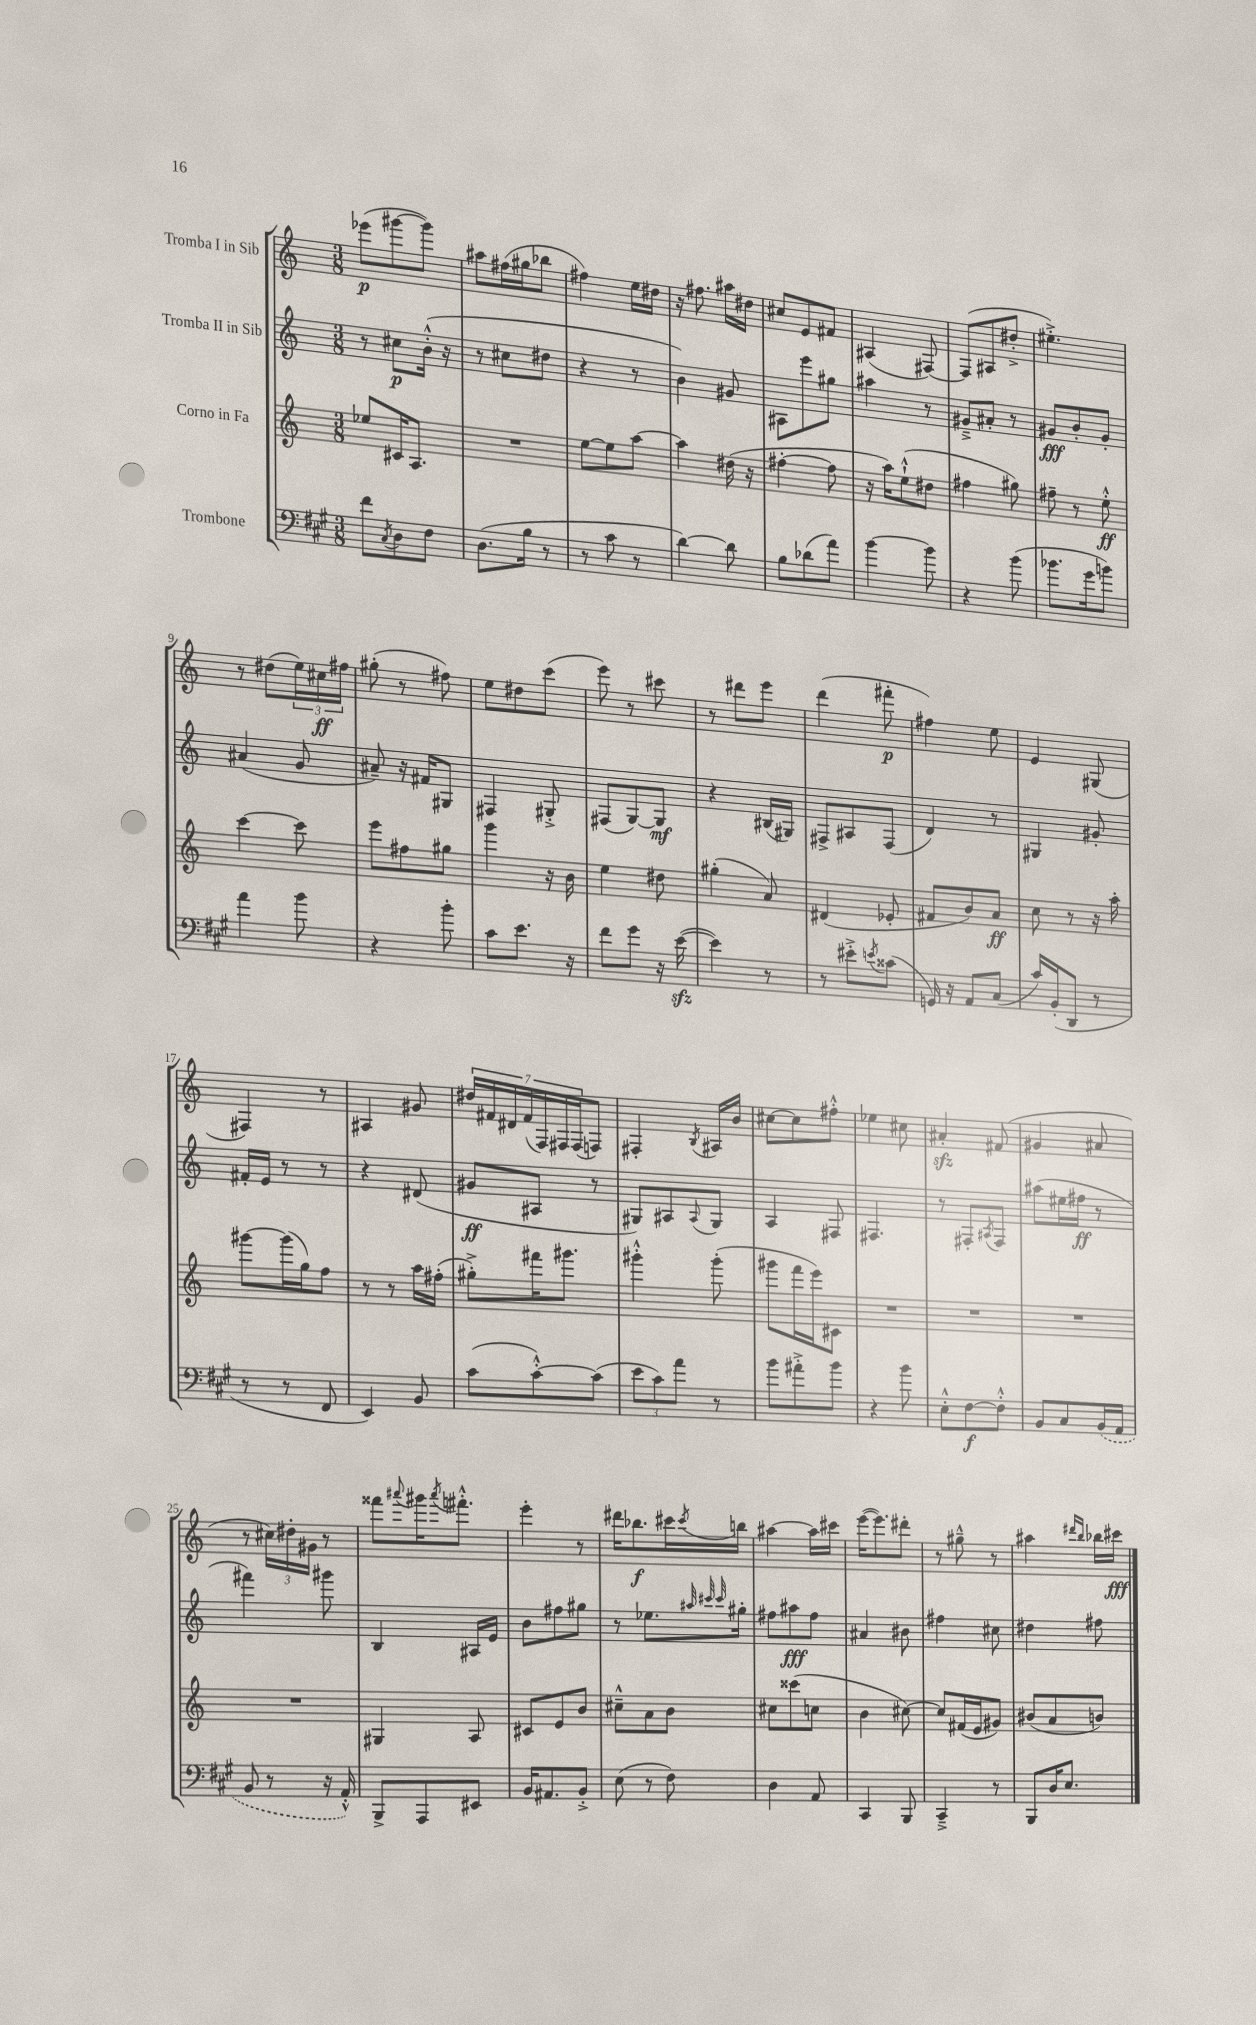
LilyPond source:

<<
\new StaffGroup <<
\new Staff = "s0" \with { instrumentName = "Tromba I in Sib" } {
    \clef treble \key c \major \numericTimeSignature \time 3/8
    ees'''8\p( gis'''8~ gis'''8) |
    ais''8 fis''16( gis''16 bes''8 |
    fis''4) e''16 dis''16 |
    r16 fis''8. ais''16 dis''16 |
    cis''8 e'8 fis'8 |
    ais4( fis8~) |
    fis8( ais8 dis''8-.-> |
    eis''4.-.->) |
    r8 dis''8( \tuplet 3/2 { e''16) cis''16\ff fis''16 } |
    gis''8-.( r8 fis''8) |
    e''8 dis''8 c'''8( |
    e'''8) r8 cis'''8 |
    r8 dis'''8 e'''8 |
    d'''4( fis'''8-.\p |
    fis''4) e''8 |
    e'4 gis8( |
    fis4) r8 |
    ais4 gis'8 |
    \tuplet 7/4 { dis''16 fis'16 dis'16 fis'16( f16) fis16 fis16( } f8) |
    fis4-. \acciaccatura { b8 } ais16 b'16 |
    cis''8~ cis''8 fis''8-.-^ |
    ees''4 cis''8 |
    ais'4-.\sfz fis'8( |
    gis'4 ais'8 |
    r8 \tuplet 3/2 { cis''16) dis''16-. gis'16 } r8 |
    fisis'''8 \appoggiatura { ais'''8 } gis'''16 \acciaccatura { ais'''8 } fis'''8.-.-^ |
    e'''4-. r8 |
    dis'''16 bes''8.\f cis'''16 \acciaccatura { cis'''8 } b''16 |
    ais''4~ ais''16 cis'''16 |
    e'''16~( e'''8.) dis'''8-. |
    r8 gis''8---^ r8 |
    ais''4 \grace { dis'''16 b''16 } bes''16 cis'''16\fff \bar "|." |
}
\new Staff = "s1" \with { instrumentName = "Tromba II in Sib" } {
    \clef treble \key c \major \numericTimeSignature \time 3/8
    r8 cis''8\p b'16-.-^( r16 |
    r8 cis''8 dis''8 |
    r4 r8 |
    b'4) gis'8 |
    ais8 e'''8 gis''8 |
    ais''4 r8 |
    gis'8---> ais'8-. r8 |
    gis'8\fff b'8-. gis'8-. |
    ais'4( g'8 |
    ais'8--) r16 fis'16 gis8 |
    fis4 gis8-.-> |
    fis8( g8~) g8\mf |
    r4 bis16( gis16) |
    fis8-> ais8 fis8( |
    d'4) r8 |
    gis4 gis'8-. |
    fis'16-. e'16 r8 r8 |
    r4 dis'8( |
    gis'8\ff ais8 r8 |
    gis8) ais8 \appoggiatura { ais8 } gis8 |
    a4 fis8 |
    fis4. |
    r8 fis8-. \acciaccatura { ais8 } fis8 |
    ais''8( eis''16 fis''16\ff r8 |
    fis'''4) gis'''8 |
    b4 ais16 e'16 |
    b'8 fis''8 gis''8 |
    r8 ees''8. \grace { ais''32 cis'''32 cis'''32 } gis''16-. |
    fis''8 ais''8\fff fis''8 |
    ais'4 bis'8 |
    fis''4 cis''8 |
    dis''4 fis''8 \bar "|." |
}
\new Staff = "s2" \with { instrumentName = "Corno in Fa" } {
    \clef treble \key c \major \numericTimeSignature \time 3/8
    ees''8 cis'16 a8. |
    R4. |
    e''8~ e''8 a''8~ |
    a''4 dis''16( r16 |
    fis''4~-. fis''8 |
    r16 a''16) e''8-!-^( dis''8 |
    fis''4 gis''8) |
    fis''8-- r8 e''8-.-^\ff |
    c'''4~ c'''8 |
    e'''8 fis''8 gis''8 |
    g'''4 r16 b'16 |
    e''4 dis''8 |
    gis''4-.( a'8) |
    dis'4( ees'8-. |
    fis'8 b'8) a'8\ff |
    c''8 r8 r16 a''16-. |
    gis'''8~ gis'''16( g''16) f''8 |
    r8 r8 a''16 fis''16-.( |
    gis''8-.->) fis'''16 gis'''8. |
    gis'''4-.-^ gis'''8-.( |
    gis'''8 f'''16 e'''16) cis'8 |
    R4. |
    R4. |
    R4. |
    R4. |
    gis4 a8 |
    cis'8 e'8 b'8 |
    cis''8---^ a'8 b'8 |
    cis''8 cisis'''8( c''8 |
    b'4 cis''8~) |
    cis''8 fis'16( e'16 gis'8) |
    bis'8( a'8 b'8) \bar "|." |
}
\new Staff = "s3" \with { instrumentName = "Trombone" } {
    \clef bass \key a \major \numericTimeSignature \time 3/8
    fis'8 \acciaccatura { cis8 } d8 fis8 |
    d8.( b16 r8 |
    r8 cis'8 r8 |
    d'4~) d'8 |
    b8 des'8( a'8) |
    b'4~ b'8 |
    r4 b'8( |
    bes'8. gis'16 b'8) |
    a'4 b'8 |
    r4 b'8-. |
    cis'8 e'8. r16 |
    fis'8 gis'8 r16 e'16~\sfz( |
    e'4) r8 |
    r8 eis'8-.-> \acciaccatura { e'8 } cisis'8( |
    g,16) r16 a,8 cis8( |
    cis'16) b,16-.( d,8 r8 |
    r8 r8 fis,8 |
    e,4) b,8 |
    cis'8( cis'8~-.-^) cis'8( |
    \tuplet 3/2 { e'8 cis'8) a'8 } r8 |
    b'8 ais'8-.-> b'8 |
    r4 b'8 |
    e8-.-^ fis8~\f fis8-.-^ |
    b,8 cis8 \once \slurDashed b,16( a,16 |
    b,8 r8 r16 a,16-.-^) |
    b,,8-> a,,8 eis,8 |
    b,16 ais,8. b,8-.-> |
    e8( r8 fis8) |
    d4 a,8 |
    cis,4 b,,8 |
    cis,4---> r8 |
    b,,8 d16 e8. \bar "|." |
}
>>
>>
